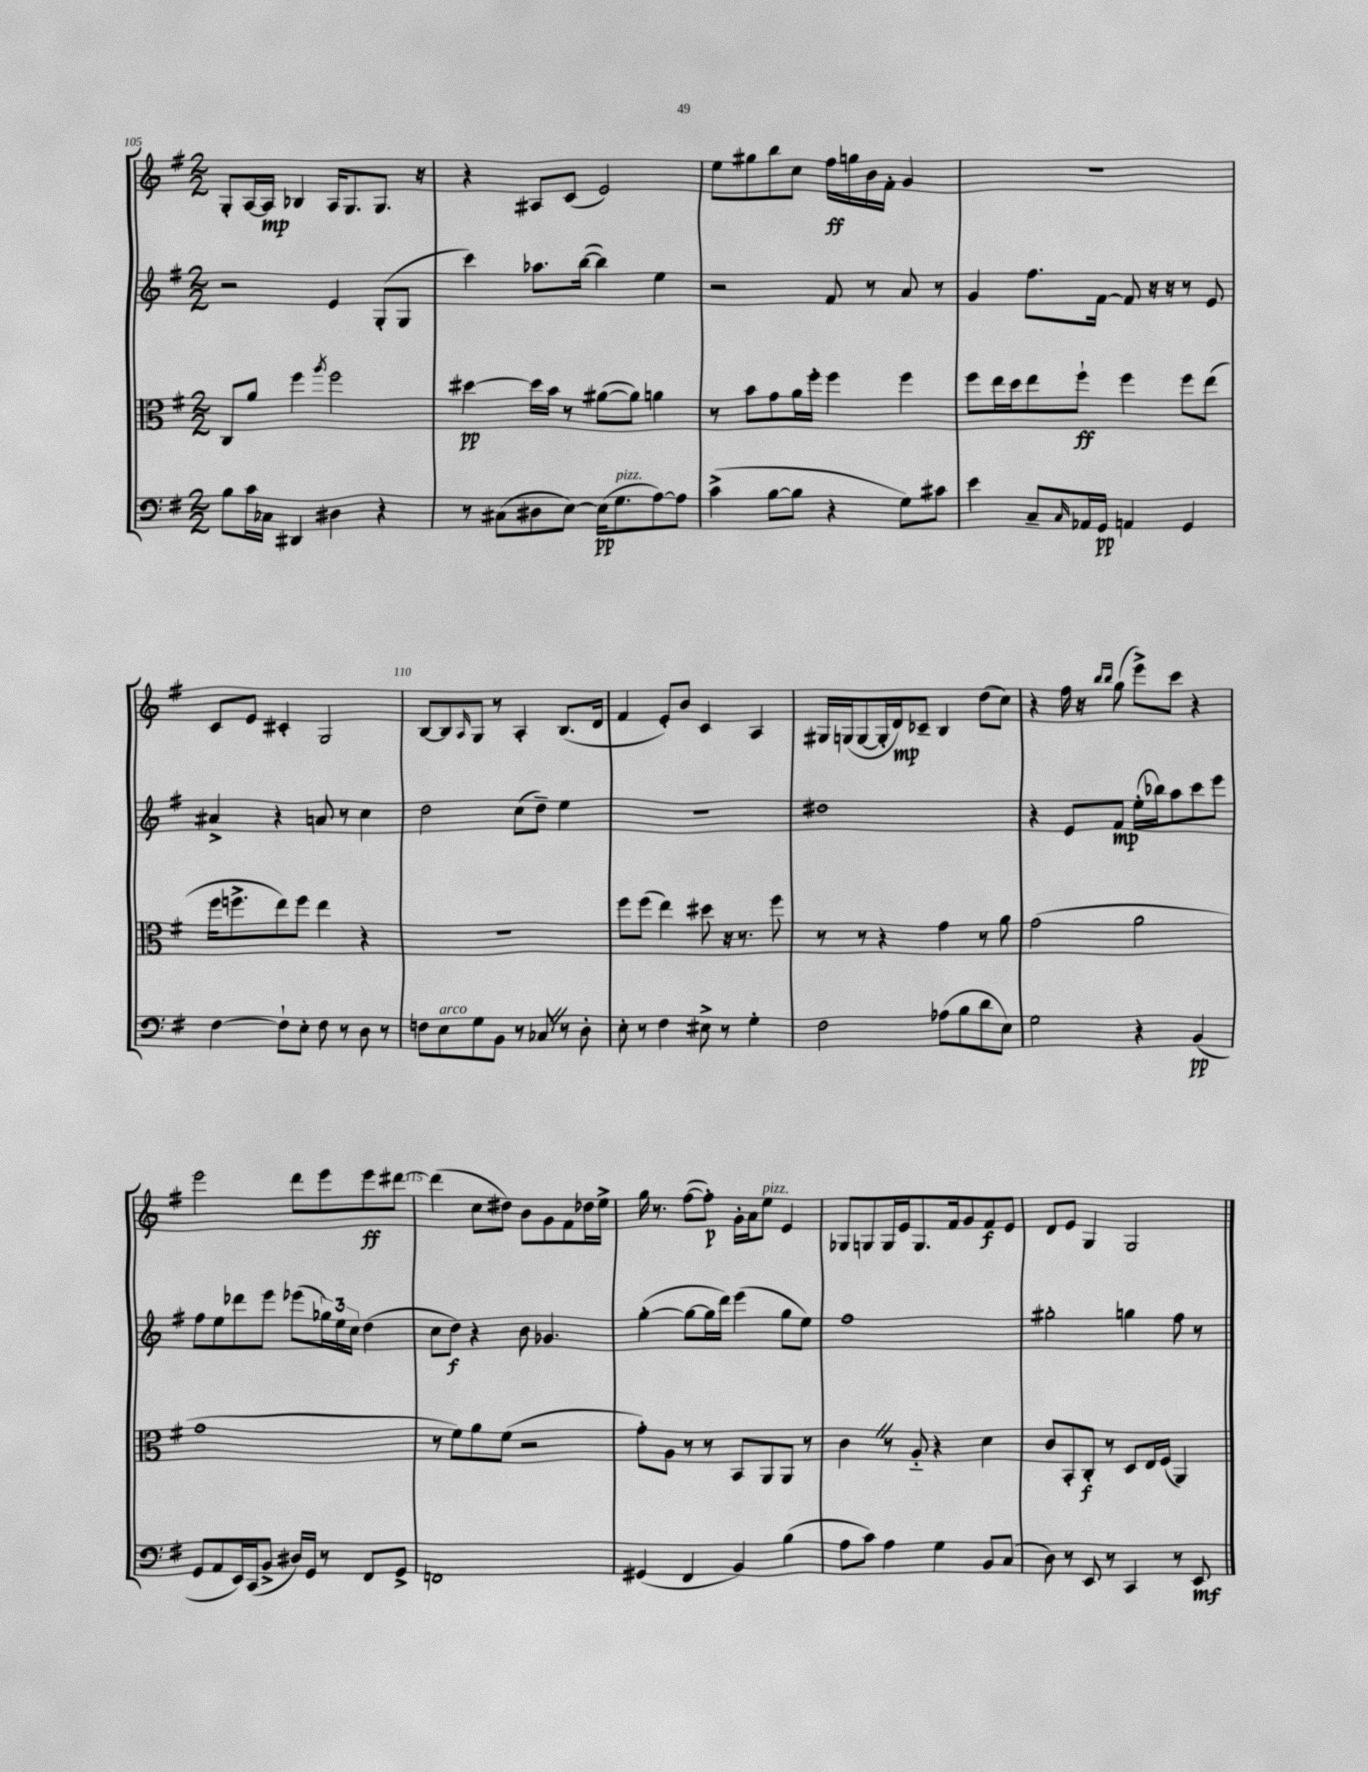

**kern	**dynam	**kern	**dynam	**kern	**dynam	**kern	**dynam
*part4	*part4	*part3	*part3	*part2	*part2	*part1	*part1
*staff4	*staff4	*staff3	*staff3	*staff2	*staff2	*staff1	*staff1
*clefF4	*	*clefC3	*	*clefG2	*	*clefG2	*
*k[f#]	*	*k[f#]	*	*k[f#]	*	*k[f#]	*
*M2/2	*	*M2/2	*	*M2/2	*	*M2/2	*
=105	=105	=105	=105	=105	=105	=105	=105
8B\L	.	8C/L	.	2r	.	8G'/L	.
16c\L	.	8a/J	.	.	.	[16A/L	.
16C-X\JJ	.	.	.	.	.	16A/JJ]	mp
4DD#X/	.	4ff#\	.	.	.	4B-X/	.
.	.	8qaa/	.	.	.	.	.
4D#X\	.	2ff#\	.	4e/	.	16A/KL	.
.	.	.	.	.	.	8.G/	.
4r	.	.	.	(8G'/L	.	8.G/J	.
.	.	.	.	8G/J	.	.	.
.	.	.	.	.	.	16r	.
=106	=106	=106	=106	=106	=106	=106	=106
8r	.	[4dd#X\	pp	4ccc\)	.	4r	.
(8C#X\L	.	.	.	.	.	.	.
8D#X\	.	16dd#\LL]	.	8.aa-X\L	.	8A#X/L	.
.	.	16b\JJ	.	.	.	.	.
[8E\J)	.	8r	.	.	.	(8c/J	.
.	.	.	.	([16bb\Jk	.	.	.
(16E\KL]	pp	([8a#X\L	.	4bb\])	.	2e/)	.
!LO:TX:a:i:t=pizz.	!	!	!	!	!	!	!
8.G\	.	.	.	.	.	.	.
.	.	8a#\J])	.	.	.	.	.
[8A\)	.	4an\	.	4ee\	.	.	.
8A\J]	.	.	.	.	.	.	.
=107	=107	=107	=107	=107	=107	=107	=107
(4c^\	.	8r	.	2r	.	8ee\L	.
.	.	8b\L	.	.	.	8gg#X\	.
[8B\L	.	8g\	.	.	.	8bb\	.
8B\J]	.	16a\L	.	.	.	8cc\J	.
.	.	16ff#'\JJ	.	.	.	.	.
4r	.	4ff#\	.	8f#/	.	16ff#\LL	ff
.	.	.	.	.	.	16ggn\	.
.	.	.	.	8r	.	16b\	.
.	.	.	.	.	.	16f#'\JJ	.
8G\L)	.	4ff#\	.	8a/	.	4g/	.
8c#X\J	.	.	.	8r	.	.	.
=108	=108	=108	=108	=108	=108	=108	=108
4e\	.	8ff#\L	.	4g/	.	1r	.
.	.	16ee\L	.	.	.	.	.
.	.	16dd\J	.	.	.	.	.
8C~/L	.	8ee\	.	8.ff#\L	.	.	.
16qqC/	.	.	.	.	.	.	.
16AA-X/L	.	8ff#`\J	ff	.	.	.	.
16GG/JJ	pp	.	.	[16f#\Jk	.	.	.
4AAn/	.	4ff#\	.	8f#/]	.	.	.
.	.	.	.	16r	.	.	.
.	.	.	.	16r	.	.	.
4GG/	.	8ff#\L	.	8r	.	.	.
.	.	(8ee\J	.	8e/	.	.	.
!!LO:LB:g=z
=109	=109	=109	=109	=109	=109	=109	=109
[4F#\	.	16ff#\KL	.	4a#X^/	.	8c/L	.
.	.	8.ffn^\	.	.	.	.	.
.	.	.	.	.	.	8e/J	.
8F#`\L]	.	8ee\)	.	4r	.	4c#X'/	.
8E'\J	.	8ff\J	.	.	.	.	.
8F#\	.	4ee\	.	8an/	.	2G/	.
8r	.	.	.	8r	.	.	.
8D\	.	4r	.	4cc\	.	.	.
8r	.	.	.	.	.	.	.
=110	=110	=110	=110	=110	=110	=110	=110
8Fn\L	.	1r	.	2dd\	.	[8B/L	.
!LO:TX:a:i:t=arco	!	!	!	!	!	!	!
8E\	.	.	.	.	.	8B/]	.
.	.	.	.	.	.	16qqA/	.
8G\	.	.	.	.	.	8G/J	.
8BB\J	.	.	.	.	.	8r	.
8r	.	.	.	(8cc\L	.	4A'/	.
8C-XZ/	.	.	.	8dd~\J)	.	.	.
8r	.	.	.	4ee\	.	(8.B/L	.
8D'\	.	.	.	.	.	.	.
.	.	.	.	.	.	16d/Jk	.
=111	=111	=111	=111	=111	=111	=111	=111
8E'\	.	8ff#\L	.	1r	.	4f#/	.
8r	.	(8ff#\J	.	.	.	.	.
4F#\	.	4ee\)	.	.	.	8e'/L)	.
.	.	.	.	.	.	8b/J	.
8E#X^\	.	8dd#X\	.	.	.	4c/	.
8r	.	16r	.	.	.	.	.
.	.	8.r	.	.	.	.	.
4G'\	.	.	.	.	.	4A/	.
.	.	8ff#\	.	.	.	.	.
=112	=112	=112	=112	=112	=112	=112	=112
2F#\	.	8r	.	1dd#X	.	16G#X/LL	.
.	.	.	.	.	.	(16Gn/J	.
.	.	8r	.	.	.	[8G/	.
.	.	4r	.	.	.	16G'/L]	.
.	.	.	.	.	.	16d/J)	mp
.	.	.	.	.	.	8c-X~/J	.
(8A-X\L	.	4g\	.	.	.	4B/	.
8B\	.	.	.	.	.	.	.
8d\	.	8r	.	.	.	(8dd\L	.
8E\J)	.	8a\	.	.	.	8cc\J)	.
=113	=113	=113	=113	=113	=113	=113	=113
2G\	.	(2g\	.	4r	.	4r	.
.	.	.	.	8e/L	.	16ff#\	.
.	.	.	.	.	.	16r	.
.	.	.	.	.	.	16qqbb/LL	.
.	.	.	.	.	.	16qqbb/JJ	.
.	.	.	.	8f#/J	mp	(8gg\	.
4r	.	2a\	.	(16ee'\LL	.	8eee^\L)	.
.	.	.	.	16bb-X\J)	.	.	.
.	.	.	.	8aa\	.	8ccc\J	.
(4BB/	pp	.	.	8ccc\	.	4r	.
.	.	.	.	8eee\J	.	.	.
!!LO:LB:g=z
=114	=114	=114	=114	=114	=114	=114	=114
8GG/L	.	1g	.	8ff#\L	.	2eee\	.
8AA/	.	.	.	8ee\	.	.	.
16EE/L)	.	.	.	8ddd-X\	.	.	.
(16CC/J	.	.	.	.	.	.	.
8BB^/J	.	.	.	8eee\J	.	.	.
16D#X/LL)	.	.	.	(8eee-X\L	.	8ddd\L	.
16GG/JJ	.	.	.	.	.	.	.
8r	.	.	.	24gg-X\L)	.	8eee\	.
.	.	.	.	24ee\	.	.	.
.	.	.	.	24cc\JJ	.	.	.
8FF#/L	.	.	.	(4dd\	.	8eee\	ff
8GG^/J	.	.	.	.	.	[8ddd#X\J	.
=115	=115	=115	=115	=115	=115	=115	=115
1FFn	.	8r	.	8cc\L	.	(4ddd#\]	.
.	.	8f#\L)	.	8dd\J)	f	.	.
.	.	8a\	.	4r	.	8cc\L	.
.	.	(8f#\J	.	.	.	8dd#X\J)	.
.	.	2r	.	8b\	.	8b\L	.
.	.	.	.	4.g-X/	.	8g\	.
.	.	.	.	.	.	8f#\	.
.	.	.	.	.	.	16dd-X\L	.
.	.	.	.	.	.	16ee^\JJ	.
=116	=116	=116	=116	=116	=116	=116	=116
(4GG#X/	.	8g'\L)	.	([4gg'\	.	16gg\	.
.	.	.	.	.	.	8.r	.
.	.	8A\J	.	.	.	.	.
4FF#/	.	8r	.	8gg\L_	.	([8ff#\L	.
.	.	8r	.	16gg\L]	.	8ff#'\J])	p
.	.	.	.	16ddd\JJ)	.	.	.
4BB/)	.	8BB/L	.	(4eee\	.	16g'\LL	.
.	.	.	.	.	.	16a\J	.
!	!	!	!	!	!	!LO:TX:a:i:t=pizz.	!
.	.	8AA/	.	.	.	8ee\J	.
(4B\	.	8AA/J	.	8gg\L	.	4e/	.
.	.	8r	.	8ee\J)	.	.	.
=117	=117	=117	=117	=117	=117	=117	=117
8A\L	.	4cZ\	.	1ff#	.	8G-X/L	.
8c\J)	.	.	.	.	.	8Gn/	.
4A\	.	8r	.	.	.	16G/L	.
.	.	.	.	.	.	16e/J	.
.	.	8A/	.	.	.	8.G/	.
4G\	.	4r	.	.	.	.	.
.	.	.	.	.	.	16f#/k	.
.	.	.	.	.	.	8g/	.
8BB/L	.	4d\	.	.	.	8f#/	f
(8C/J	.	.	.	.	.	8e/J	.
=118	=118	=118	=118	=118	=118	=118	=118
8D\)	.	8c/L	.	2gg#X'\	.	8d/L	.
8r	.	8BB'/	.	.	.	8e/J	.
8EE/	.	8C'/J	f	.	.	4G/	.
8r	.	8r	.	.	.	.	.
4CC/	.	8D/L	.	4ggn\	.	2G/	.
.	.	16E/L	.	.	.	.	.
.	.	(16F#/JJ	.	.	.	.	.
8r	.	4AA/)	.	8ff#\	.	.	.
8EE/	mf	.	.	8r	.	.	.
==	==	==	==	==	==	==	==
*-	*-	*-	*-	*-	*-	*-	*-
